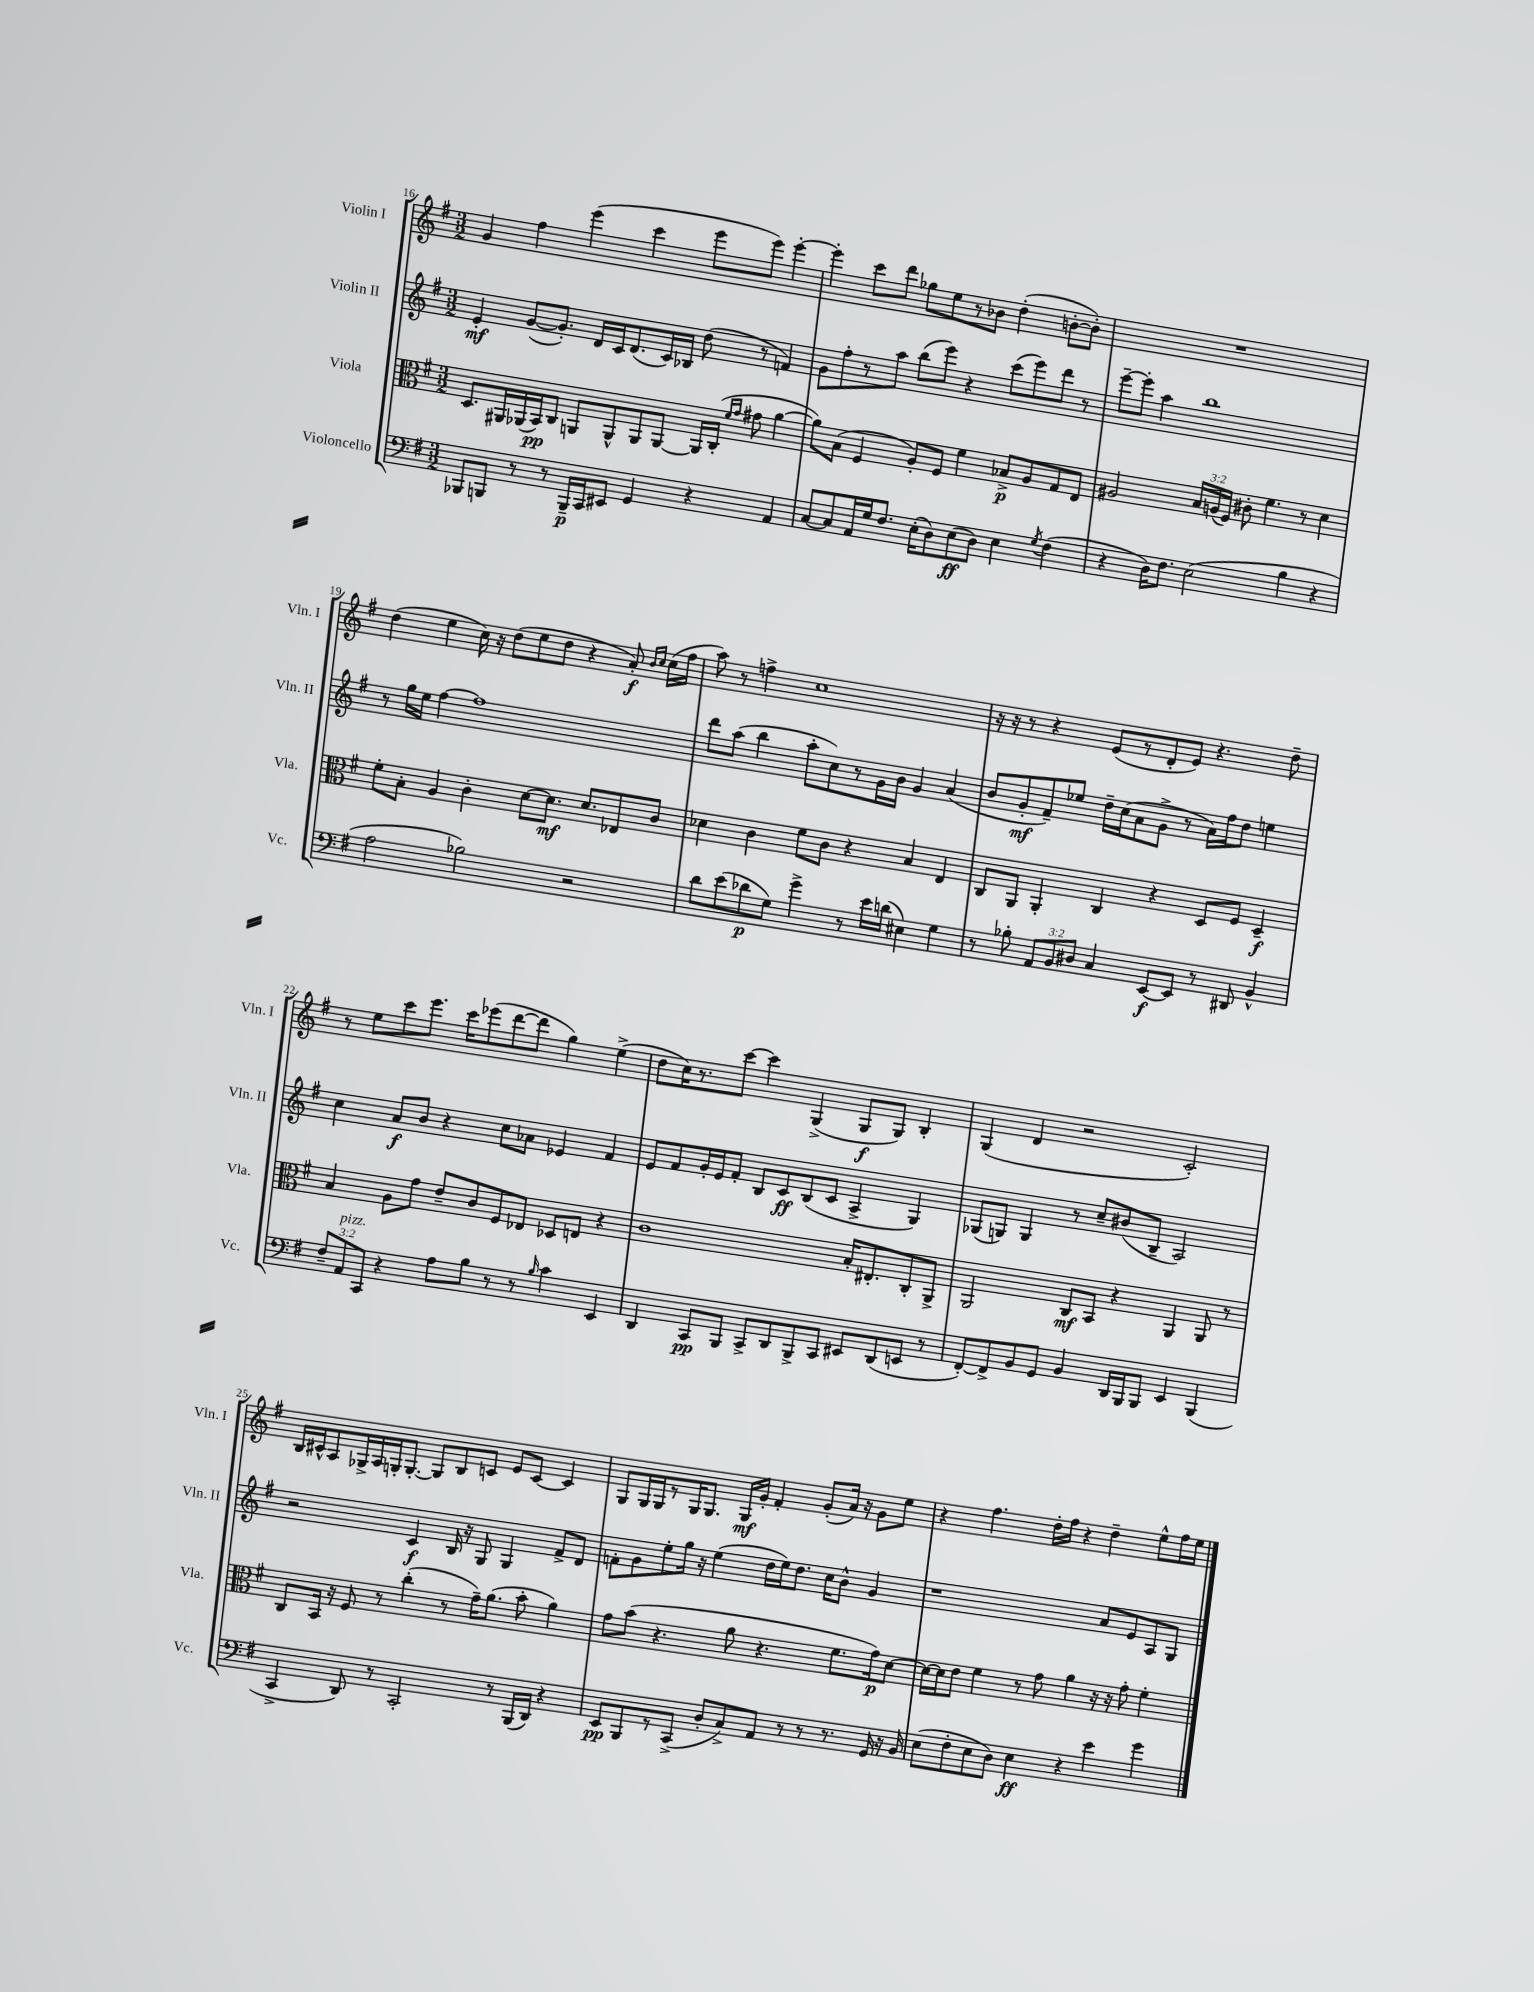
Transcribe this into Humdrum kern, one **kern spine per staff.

**kern	**kern	**kern	**kern
*staff4	*staff3	*staff2	*staff1
*clefF4	*clefC3	*clefG2	*clefG2
*k[f#]	*k[f#]	*k[f#]	*k[f#]
*M3/2	*M3/2	*M3/2	*M3/2
8BBB-	8.D	4e'	4g
8BBB	.	.	.
.	16AA#	.	.
8r	(16AA-	([8g	4ff#
.	16BB)	.	.
8r	8C	8.g'])	.
16BBB~	8AA	.	(4eee
16CC	.	16d	.
8EE#	8AA^^	16c	.
.	.	(8.d	.
4GG	8AA	.	4ccc
.	[8AA	16c)	.
.	.	16B-	.
4r	16AA]	(8dd	8eee
.	(16C'	.	.
.	16qqf#	.	.
.	16qqg	.	.
.	8g#	8r	8eee)
4AA	[4a	4f)	[4eee'
=	=	=	=
[8C	8a])	8g	4eee']
8C]	(8B	8ff#'	.
16AA	4F#	8r	8ccc
16G	.	.	.
8.F#	.	8aa	8ddd
.	8A')	(8bb	8gg-
(16E'	.	.	.
8D)	8F#	8eee)	8ee
(8E	4f#	4r	8r
8D)	.	.	8b-
4E	8B-^	(8ccc	(4dd'
.	8A	8eee)	.
8qG	.	.	.
(4F#	8G	8ddd	[8b'
.	8E	8r	8b'])
=	=	=	=
4r	2A#	[8eee~	1.r
.	.	8eee']	.
16D)	.	4aa	.
8.F#	.	.	.
(2E	24B	1bb	.
.	(24A	.	.
.	24F#)	.	.
.	8c#'	.	.
.	4.f#	.	.
4B	.	.	.
.	8r	.	.
4r	4d	.	.
=	=	=	=
2A	8f#'	8r	(4dd
.	8B'	16gg	.
.	.	16ee	.
.	4A	[4ff#	4ee
2B-)	4c'	1ff#]	16cc)
.	.	.	16r
.	.	.	(8dd
.	[8d	.	8ee
.	8.d]	.	8dd
2r	.	.	4r
.	8.d	.	.
.	8E-	.	8a')
.	.	.	16qqb
.	.	.	16qqcc
.	8c	.	(16cc
.	.	.	16ff#
=	=	=	=
8d	4d-	8ddd	8aa)
(8e	.	(8aa	8r
8d-	4c	4bb	4ff^
8G)	.	.	.
4g^	8f#	8aa'	1cc
.	8c	8cc)	.
8r	4r	8r	.
16e	.	16g	.
(16d	.	16b	.
4E#)	4B	4g	.
4G	4E	(4a	.
=	=	=	=
8r	8C	8b	16r
.	.	.	16r
8B-'	8AA	8g'	8r
12AA	4AA'	8f#~)	4r
12BB	.	.	.
.	.	8ee-	.
12D#	.	.	.
4C	4C	16dd~	(8e
.	.	(16cc	.
.	.	8a	8r
[8EE	4r	8g^	8d'
8EE]	.	8r	8e)
8r	8D	16a)	4.r
.	.	16ff#	.
8DD#	8F#	8dd	.
4BB^^	4D~	4ee	.
.	.	.	8dd~
=	=	=	=
12F#~	4B	4cc	8r
12AA	.	.	.
.	.	.	8ee
12CC	.	.	.
4r	8A	8a	8ccc
.	8g	8b	8.eee
8A	8e~	4r	.
.	.	.	16ccc
8B	8c	.	(8eee-
8r	8F#	8cc	[8ddd
8r	8E-	8a-	8ddd]
16qqB	.	.	.
4c	8D-	4e-	4gg)
.	8E	.	.
4EE	4r	4f#	(4ee^
=	=	=	=
4DD	1c	8e	8dd
.	.	8f#	16cc)
.	.	.	8.r
8CC	.	16g'	.
.	.	16e	.
8BBB	.	8f#'	[8ccc
8CC^	.	8B	4ccc]
8DD	.	8c	.
8BBB^	.	(8B	(4G^
8CC	.	8c	.
8EE#	16B'	4A^	8G
.	8.E#'	.	.
(8DD	.	.	8G)
8EE	8C'	4G)	4B'
8r	8AA^	.	.
=	=	=	=
[8FF#')	2AA	(8G-	(4G
8FF#^]	.	8G)	.
8BB	.	4G	4d
8GG	.	.	.
4BB	8C	8r	2r
.	8BB	8cc~	.
16DD	4r	(8b#	.
16BBB	.	.	.
8BBB	.	8B~	.
4EE	4AA	2A)	2c')
(4BBB	8AA	.	.
.	8r	.	.
=	=	=	=
4CC^	8C	2r	16B
.	.	.	16c#^^
.	16BB	.	8A
.	16r	.	.
8DD)	8F#	.	16G-^
.	.	.	16A
8r	8r	.	16G'
.	.	.	[8.G'
2CC'	(4cc'	4c	.
.	.	.	8G]
.	8r	16B	8B
.	.	16r	.
.	16g~)	8G	8c
.	(8.a	.	.
8r	.	4G	8e
(16BBB	8b'	.	[8c
16DD)	.	.	.
4r	4a)	8f#^	4c]
.	.	8d	.
=	=	=	=
8EE	8g	8f'	8G
8BBB	(8b	8g	16G
.	.	.	16G
8r	4.r	8ee'	8r
(8CC^	.	16gg	16G
.	.	16r	8.G
8D'	.	(4ee	.
8C^)	8a	.	16G
.	.	.	16g'
8AA	4.r	16dd	4f#'
.	.	16ee)	.
8r	.	8.dd	.
8r	.	.	(8g'
.	.	16cc	.
8.r	8.f#	8b^^	16a)
.	.	.	16r
.	.	4g	8g
16GG	16g)	.	.
16r	[8d	.	8ee
16BB	.	.	.
=	=	=	=
(8E	16d_	1r	4r
.	16d]	.	.
8F#'	8e	.	.
8E	4f#	.	4.ff#
8D)	.	.	.
4E	8r	.	.
.	8g	.	16dd'
.	.	.	16ff#
4r	4a	.	4r
4e	16r	8a	4dd~
.	16r	.	.
.	8g'	8e	.
4g	4f#'	8A	8ee^^
.	.	8G	16ff#
.	.	.	16ee
==	==	==	==
*-	*-	*-	*-
